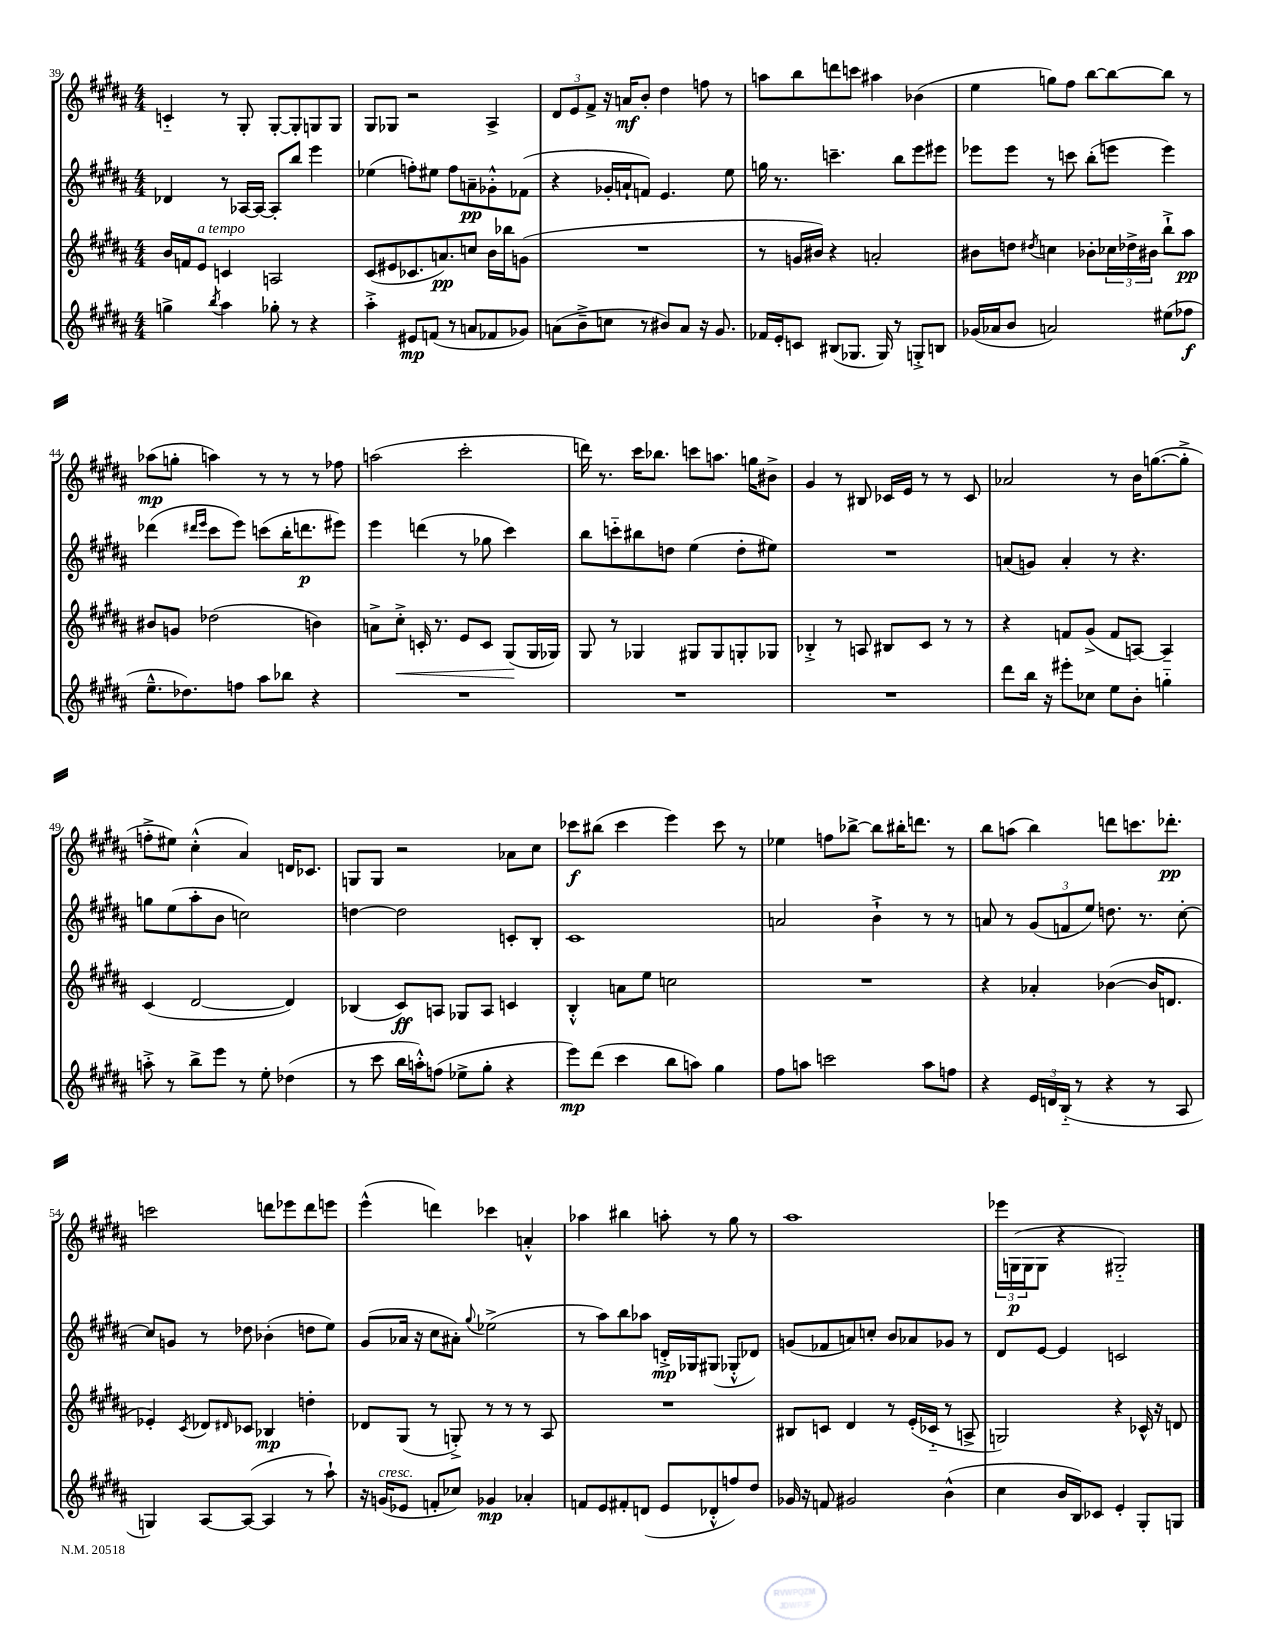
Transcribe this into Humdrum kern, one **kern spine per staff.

**kern	**kern	**kern	**kern
*staff4	*staff3	*staff2	*staff1
*clefG2	*clefG2	*clefG2	*clefG2
*k[f#c#g#d#a#]	*k[f#c#g#d#a#]	*k[f#c#g#d#a#]	*k[f#c#g#d#a#]
*M4/4	*M4/4	*M4/4	*M4/4
4gg^	16b	4d-	4c'~
.	16f	.	.
.	8e	.	.
8qbb	.	.	.
4aa#	4c	8r	8r
.	.	[16A-	8G#'
.	.	16A-_	.
8gg-'	2A	8A-']	[8G#'
8r	.	8bb	8G#']
4r	.	4eee	8G
.	.	.	8G
=	=	=	=
4aa#'^	(8c#	(4ee-	8G#
.	8e#	.	8G-
8e#	8.c-	8ff')	2r
(8f	.	8ee#	.
.	8.a)	.	.
8r	.	8ff	.
8a	8cc	8a~	.
8f-	16b	8g-'^^	4A#^
.	16bb-	.	.
8g-)	(8g	(8f-	.
=	=	=	=
(8a	1r	4r	12d#
.	.	.	12e
8b~^	.	.	.
.	.	.	12f#^
8cc	.	16g-'	16r
.	.	16a`	16a
8r	.	8f)	8b'
8b#)	.	4.e	4dd#
8a	.	.	.
16r	.	.	8ff
8.g#	.	.	.
.	.	8ee	8r
=	=	=	=
16f-	8r	16gg	8aa
16e'	.	8.r	.
8c	16g	.	8bb
.	16b#)	.	.
(8B#	4r	4.ccc~	8ddd
8.G-	.	.	8ccc
.	2a'	.	4aa#
16G-)	.	.	.
8r	.	8bb	.
8G'^	.	8eee	(4b-
8B	.	8eee#	.
=	=	=	=
(16g-	8b#	8eee-	4ee
16a-	.	.	.
8b	8dd	8eee-	.
.	8qdd#	.	.
2a)	4cc	8r	8gg)
.	.	8ccc	8ff#
.	8b-'	(8bb'	[8bb
.	24cc-	8eee	8bb_
.	24dd-^	.	.
.	24b#	.	.
(8ee#	8bb`^	4eee)	8bb]
8ff-	8aa#	.	8r
=	=	=	=
8.ee~^^	8b#	(4ddd-	(8aa-
.	8g	.	8gg'
8.dd-)	.	.	.
.	.	16qqddd#	.
.	.	16qqeee	.
.	(2dd-	8ccc#	4aa)
8ff	.	8eee)	.
8aa#	.	(8ccc	8r
8bb-	.	16bb'	8r
.	.	8.ddd	.
4r	4b)	.	8r
.	.	8eee#)	8ff-
=	=	=	=
1r	8a^	4eee	(2aa
.	8cc#'^	.	.
.	16c'	(4ddd	.
.	8.r	.	.
.	8e	8r	2ccc#'
.	8c	8gg-	.
.	(8G#	4ccc#)	.
.	16G#	.	.
.	16G-)	.	.
=	=	=	=
1r	8G#	8bb	16ddd)
.	.	.	8.r
.	8r	8ccc'~	.
.	4G-	8bb#	16ccc#
.	.	.	8.bb-
.	.	8dd	.
.	8G#	(4ee	8ccc
.	8G#	.	8.aa
.	8G'	8dd'	.
.	.	.	16gg
.	8G-	8ee#)	8b#^
=	=	=	=
1r	4B-'^	1r	4g#
.	8r	.	8r
.	8A	.	8B#
.	8B#	.	16c-
.	.	.	16e
.	8c#	.	8r
.	8r	.	8r
.	8r	.	8c-
=	=	=	=
8ddd#	4r	(8a	2a-
16bb	.	8g)	.
16r	.	.	.
8eee#'	8f	4a'	.
8cc-	(8g#^	.	.
8ee	8f	8r	8r
8b'	[8A)	4.r	16b
.	.	.	([8.gg
4gg'~	4A~]	.	.
.	.	.	8gg'^]
=	=	=	=
8aa'^	(4c#	8gg	8ff'^
8r	.	(8ee	8ee#)
8bb^	[2d#	8aa#'	(4cc#'^^
8eee	.	8b	.
8r	.	2cc)	4a#)
8ee'	.	.	.
(4dd-	4d#])	.	16d
.	.	.	8.c-
=	=	=	=
8r	(4B-	[4dd	8G
8ccc#	.	.	8G
16bb	8c#)	2dd]	2r
16aa'^^)	.	.	.
(8ff	8A	.	.
8ee-^	8G-	.	.
8gg#'	8A	.	.
4r	4c	8c'	8a-
.	.	8B'	8cc#
=	=	=	=
8eee)	4B'^^	1c#	8ccc-
(8ddd#	.	.	(8bb#
4ccc#	8a	.	4ccc-
.	8ee	.	.
8bb	2cc	.	4eee)
8aa)	.	.	.
4gg#	.	.	8ccc-
.	.	.	8r
=	=	=	=
8ff#	1r	2a	4ee-
8aa	.	.	.
2ccc	.	.	8ff
.	.	.	[8bb-^
.	.	4b`^	8bb-]
.	.	.	16bb#'
.	.	.	8.ddd
8aa	.	8r	.
8ff	.	8r	8r
=	=	=	=
4r	4r	8a	8bb
.	.	8r	(8aa
24e	4a-'	(12g#	4bb)
24d	.	.	.
(24B'~	.	12f	.
8r	.	.	.
.	.	12ee)	.
4r	([4b-	8.dd	8ddd
.	.	.	8.ccc
.	.	8.r	.
8r	16b-]	.	.
.	8.d	.	8.ddd-'
8A#	.	[8cc#'	.
=	=	=	=
4G)	4e-')	8cc#]	2ccc
.	.	8g	.
.	8qc#	.	.
[8A#	8d-	8r	.
.	16qqd#	.	.
(8A#_	8c-	8dd-	.
4A#]	4B-	(4b-'	8ddd
.	.	.	8eee-
8r	4dd'	8dd	8ddd
8aa#`)	.	8ee)	8eee
=	=	=	=
16r	8d-	(8g#	(4eee^^
(16g	.	.	.
8e-	(8G#	16a-	.
.	.	16r	.
8f'	8r	8cc#	4ddd)
8cc-)	8G'^)	8a#')	.
.	.	8qqgg#	.
4g-	8r	(2ee-^	4ccc-
.	8r	.	.
4a-'	8r	.	4a'^^
.	8A#	.	.
=	=	=	=
8f	1r	8r	4aa-
8e	.	8aa#)	.
8f#'	.	8bb	4bb#
(8d	.	8aa-	.
8e	.	16d'^	8aa'
.	.	16G-	.
8d-'^^	.	(8G#	8r
8ff)	.	8G-'^^	8gg#
8dd#	.	8d-)	8r
=	=	=	=
16g-	8B#	(8g	1aa#
16r	.	.	.
8f	8c	8f-	.
2g#	4d#	8a)	.
.	.	8cc'	.
.	8r	8b	.
.	(16e'	8a-	.
.	16c-'~	.	.
(4b^^	8r	8g-	.
.	8A^	8r	.
=	=	=	=
4cc#	2G)	8d#	24eee-
.	.	.	(24G
.	.	.	24G
.	.	[8e	8G
16b	.	4e]	4r
16B)	.	.	.
8c-	.	.	.
4e'	4r	2c	2G#'~)
8G#'	16c-^^	.	.
.	16r	.	.
8G	8d	.	.
==	==	==	==
*-	*-	*-	*-
